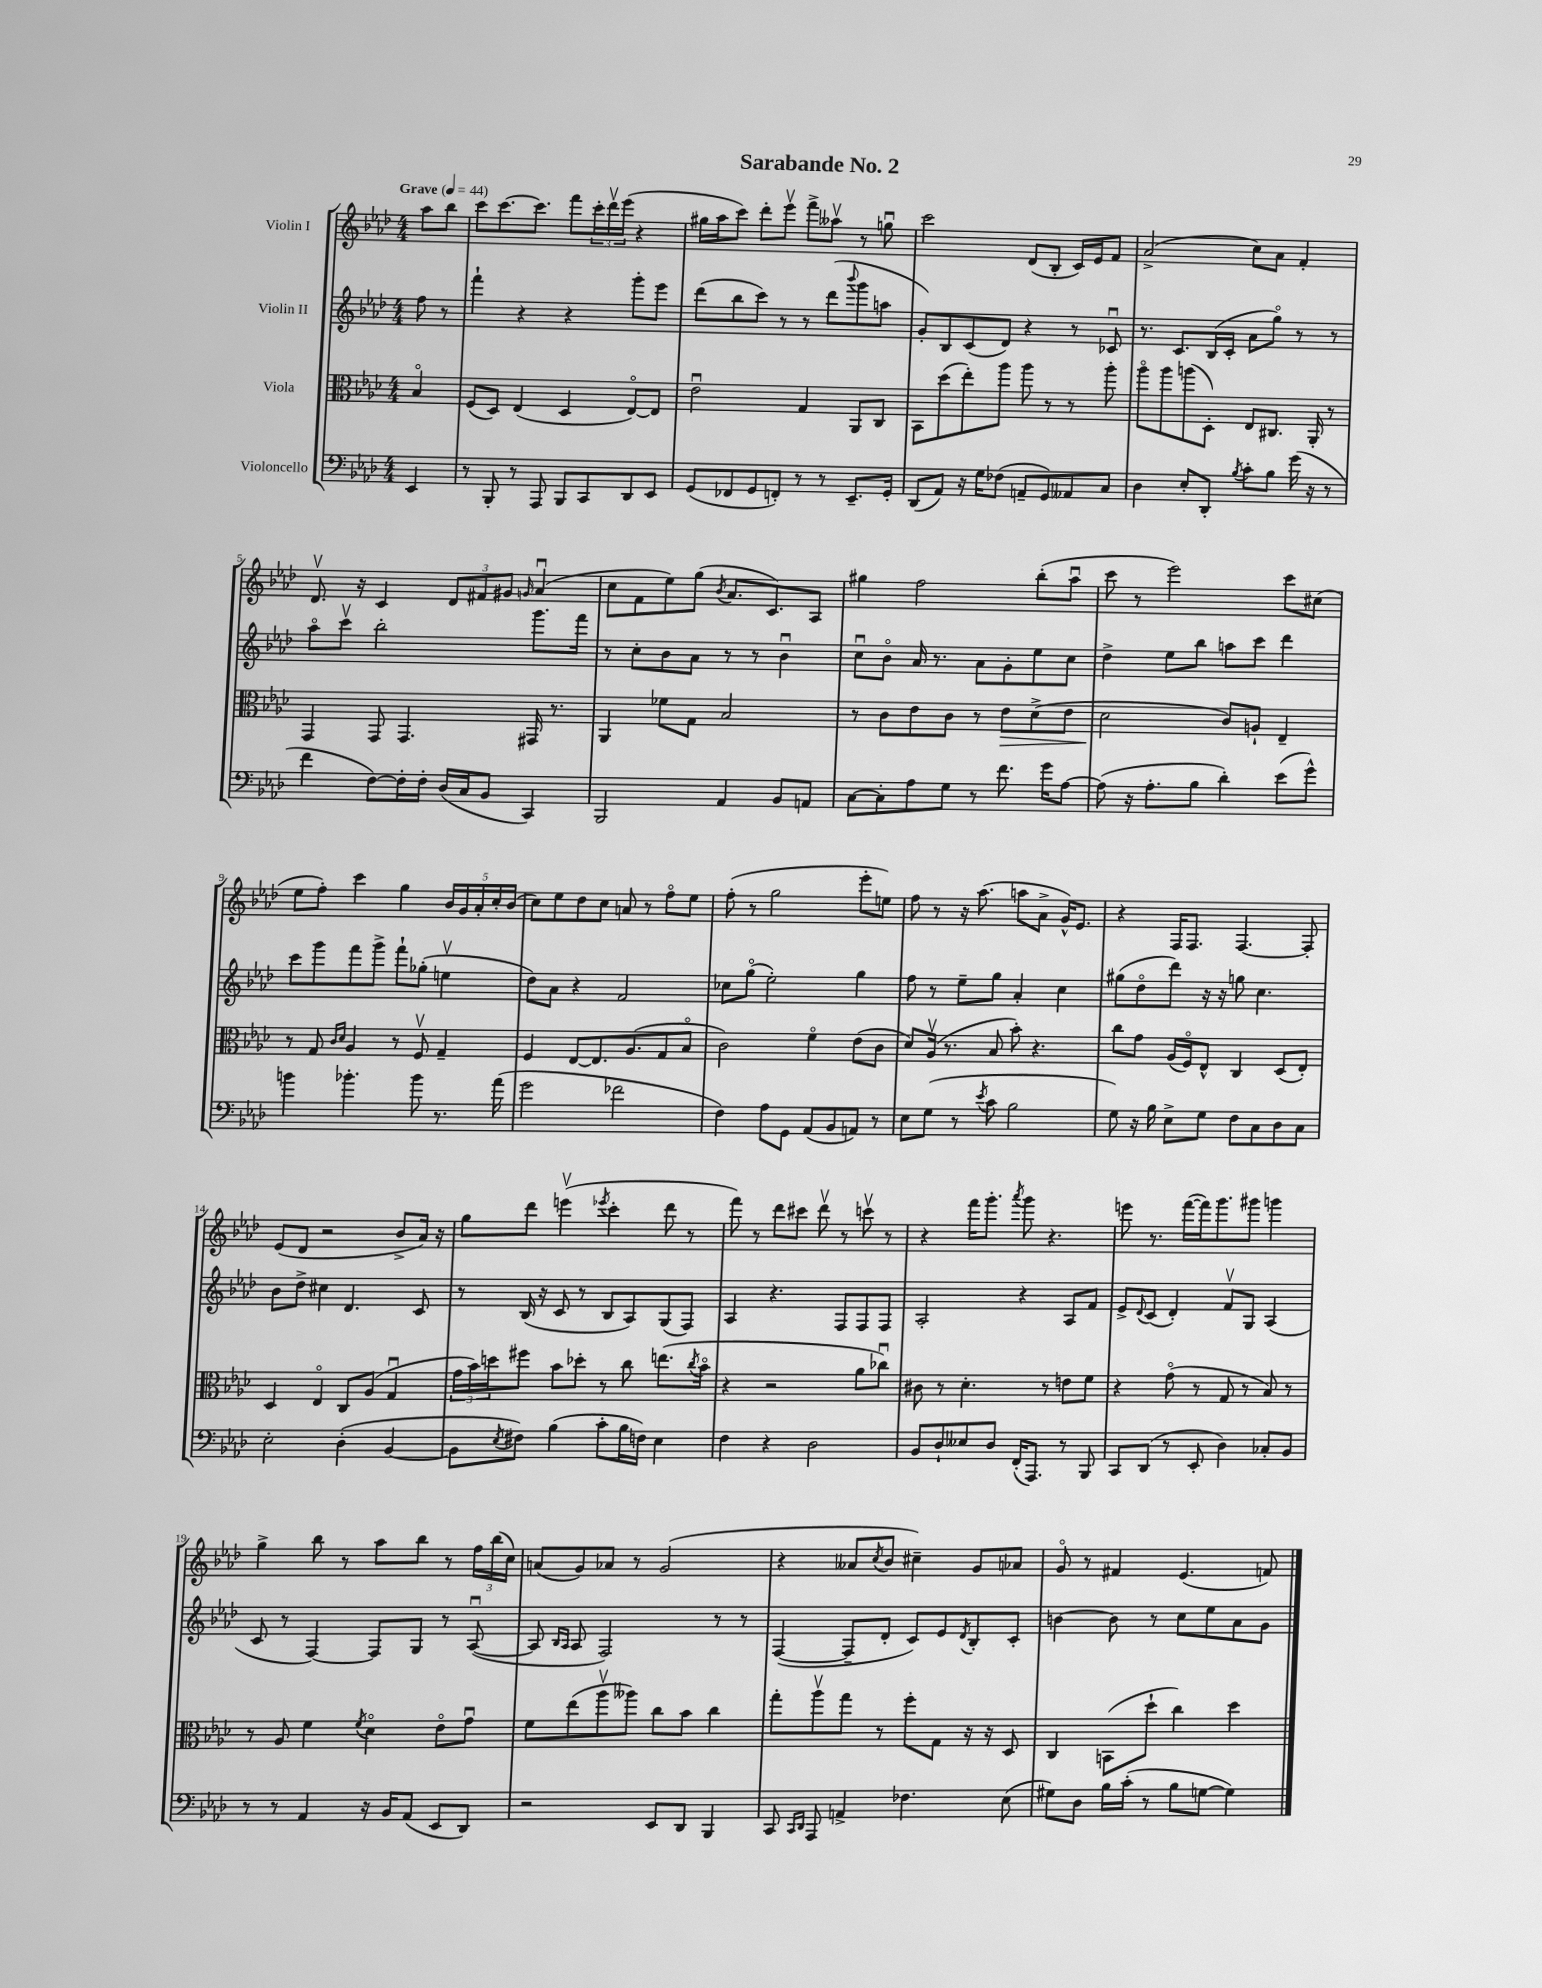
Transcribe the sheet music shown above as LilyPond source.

\header { title = "Sarabande No. 2" }
<<
\new StaffGroup <<
\new Staff = "s0" \with { instrumentName = "Violin I" } {
    \clef treble \key aes \major \numericTimeSignature \time 4/4 \partial 4 \tempo "Grave" 4 = 44
    aes''8 bes''8 |
    c'''8 c'''8.~ c'''8. f'''8 \tuplet 3/2 { c'''16-. des'''16\upbow ees'''16( } r4 |
    gis''16 aes''16 c'''8) des'''8-. ees'''8\upbow f'''8-> aeses''8\upbow r8 g''8\downbow |
    c'''2 des'8( bes8-. c'16) ees'16 f'8 |
    aes'2->( c''8) aes'8 f'4-. |
    des'8.\upbow r16 c'4 \tuplet 3/2 { des'8 fis'8 gis'8 } \grace { g'16 } aes'4\downbow( |
    c''8 f'8 ees''8) g''8( \acciaccatura { bes'8 } aes'8. c'8.) aes8 |
    gis''4 f''2 bes''8-.( aes''8\downbow |
    c'''8 r8 ees'''2) c'''8 cis''8( |
    ees''8 f''8-.) c'''4 g''4 \tuplet 5/4 { bes'16 g'16 aes'16-. c''16-. bes'16( } |
    c''8) ees''8 des''8 c''8 a'8 r8 f''8\flageolet ees''8 |
    f''8-.( r8 g''2 ees'''8-. e''8) |
    f''8 r8 r16 aes''8.( a''8 aes'8-> g'16-^) ees'8. |
    r4 f16 f8. f4.~ f8-. |
    ees'8( des'8 r2 bes'8-> aes'16) r16 |
    g''8 des'''8 e'''4\upbow( \acciaccatura { ees'''8 } c'''4-. des'''8 r8 |
    f'''8) r8 des'''8 cis'''8 des'''8\upbow r8 c'''8\upbow r8 |
    r4 f'''16 g'''8.-. \acciaccatura { aes'''8 } g'''8 r4. |
    e'''8 r8. f'''16~( f'''16) g'''8. gis'''8 g'''4 |
    g''4-> bes''8 r8 aes''8 bes''8 r8 \tuplet 3/2 { f''16 bes''16( c''16) } |
    a'8( g'8) aes'8 r8 g'2( |
    r4 aeses'8 \acciaccatura { c''8 } bes'8 cis''4--) g'8 aes'8 |
    g'8\flageolet r8 fis'4 ees'4.( f'8) \bar "|." |
}
\new Staff = "s1" \with { instrumentName = "Violin II" } {
    \clef treble \key aes \major \numericTimeSignature \time 4/4 \partial 4
    f''8 r8 |
    f'''4-! r4 r4 g'''8-. ees'''8 |
    des'''8( bes''8 c'''8) r8 r8 des'''8( \appoggiatura { bes'''8 } g'''8 a''8 |
    g'8-.) bes8 c'8( des'8) r4 r8 ces'8\downbow |
    r8. c'8. bes16( c'16-. aes'8 g''8\flageolet) r8 r8 |
    aes''8\flageolet c'''8\upbow bes''2-. g'''8. f'''16 |
    r8 c''8-. bes'8 aes'8 r8 r8 bes'4\downbow |
    c''8\downbow bes'8\flageolet aes'16 r8. aes'8 g'8-. ees''8 c''8 |
    des''4-> ees''8 bes''8 a''8 c'''8 des'''4 |
    c'''8 g'''8 f'''8 g'''8-> f'''8-! ges''8-.( e''4\upbow |
    des''8) aes'8 r4 f'2 |
    ces''8 g''8\flageolet( ees''2-.) g''4 |
    f''8 r8 ees''8-- g''8 aes'4-. c''4 |
    gis''8( des''8\flageolet des'''8) r16 r16 g''8 c''4. |
    bes'8 des''8-> cis''4 des'4. c'8 |
    r8 bes16( r16 c'8 r8 bes8 aes8) g8( f8) |
    aes4 r4. f8 f8 f8 |
    aes2-. r4 aes8 f'8 |
    ees'8-> \appoggiatura { des'8 } c'8( des'4-.) f'8\upbow g8 aes4( |
    c'8 r8 f4~) f8 g8 r8 aes8~\downbow( |
    aes8 \grace { bes16 aes16 } aes8 f2) r8 r8 |
    f4~( f8-- des'8-. c'8) ees'8 \acciaccatura { des'8 } bes8-. c'8-. |
    b'4~ b'8 r8 c''8 ees''8 aes'8 g'8 \bar "|." |
}
\new Staff = "s2" \with { instrumentName = "Viola" } {
    \clef alto \key aes \major \numericTimeSignature \time 4/4 \partial 4
    bes4\flageolet |
    f8( des8) ees4( des4 ees8~\flageolet) ees8 |
    ees'2\downbow g4 aes,8 c8 |
    bes,8 des''8( ees''8-.) aes''8 aes''8 r8 r8 aes''8-. |
    aes''8\flageolet aes''8 a''8( des8-.) ees8 cis8. aes,16-. r8 |
    g,4 g,8 g,4. gis,16 r8. |
    aes,4 fes'8 g8 bes2 |
    r8 c'8 ees'8 c'8 r8 ees'8\> des'8->( ees'8 |
    des'2\! c'8) a8-! ees4-- |
    r8 g8 \grace { c'16 des'16 } aes4 r8 f8\upbow g4-- |
    f4 ees8~ ees8. aes8.( g8 bes8\flageolet |
    c'2) f'4\flageolet ees'8( c'8 |
    des'8) aes16\upbow( r8. bes8 bes'8-.) r4. |
    c''8 g'8 aes16( f16\flageolet) ees8-^ c4 des8( ees8-.) |
    des4 ees4\flageolet c8 aes8( g4\downbow |
    \tuplet 3/2 { g'16 bes'16) d''16 } fis''8 bes'8 des''8-. r8 c''8 e''8.( \acciaccatura { c''8 } bes'16\flageolet |
    r4 r2 aes'8 ces''8\downbow) |
    cis'8 r8 des'4.-. r8 e'8 f'8 |
    r4 g'8\flageolet( r8 g8 r8 bes8) r8 |
    r8 aes8 f'4 \acciaccatura { f'8 } des'4\flageolet ees'8\flageolet g'8\downbow |
    f'8 ees''8( aes''8\upbow aeses''8) c''8 bes'8 c''4 |
    g''8-. aes''8\upbow g''8 r8 f''8-. g8 r16 r16 des8 |
    c4 b,8( des''8-! c''4) des''4 \bar "|." |
}
\new Staff = "s3" \with { instrumentName = "Violoncello" } {
    \clef bass \key aes \major \numericTimeSignature \time 4/4 \partial 4
    ees,4 |
    r8 bes,,8-. r8 aes,,8 bes,,8 c,8 des,8 ees,8 |
    g,8( fes,8 g,8 f,8-.) r8 r8 ees,8.-- g,16-. |
    des,8( aes,8) r16 g16 fes8( a,8-- g,8) aeses,8 c8 |
    des4 ees8-. des,8-. \acciaccatura { bes8 } c'8-. bes8 g'16( r16 r8 |
    f'4 f8~) f16-. f16-. des16( c16 bes,8 c,4) |
    bes,,2 aes,4 bes,8 a,8 |
    c8~ c8-. aes8 g8 r8 f'8. g'16 aes8~ |
    aes8( r16 aes8.-. bes8 des'4-.) ees'8( g'8-^) |
    b'4 bes'4.-. bes'8 r8. aes'16( |
    g'2 fes'2 |
    f4) aes8 g,8 aes,8( bes,8 a,8) r8 |
    ees8 g8( r8 \acciaccatura { ees'8 } c'8 bes2 |
    g8) r16 bes16 ees8-> g8 f8 c8 des8 c8 |
    ees2-. des4-.( bes,4~ |
    bes,8 \acciaccatura { ees8 } fis8) bes4( c'8-. bes16 f16) ees4 |
    f4 r4 des2 |
    bes,8 des8-! eeses8 des8 f,16-.( aes,,8.) r8 bes,,8 |
    c,8 des,8( r8 ees,8-. des4) ces8-. bes,8 |
    r8 r8 aes,4 r16 bes,16 aes,8( ees,8 des,8) |
    r2 ees,8 des,8 bes,,4 |
    c,8 \grace { c,16 des,16 } aes,,8 a,4-> fes4. ees8( |
    gis8) des8 bes16 c'16-.( r8 bes8 g8~ g4) \bar "|." |
}
>>
>>
